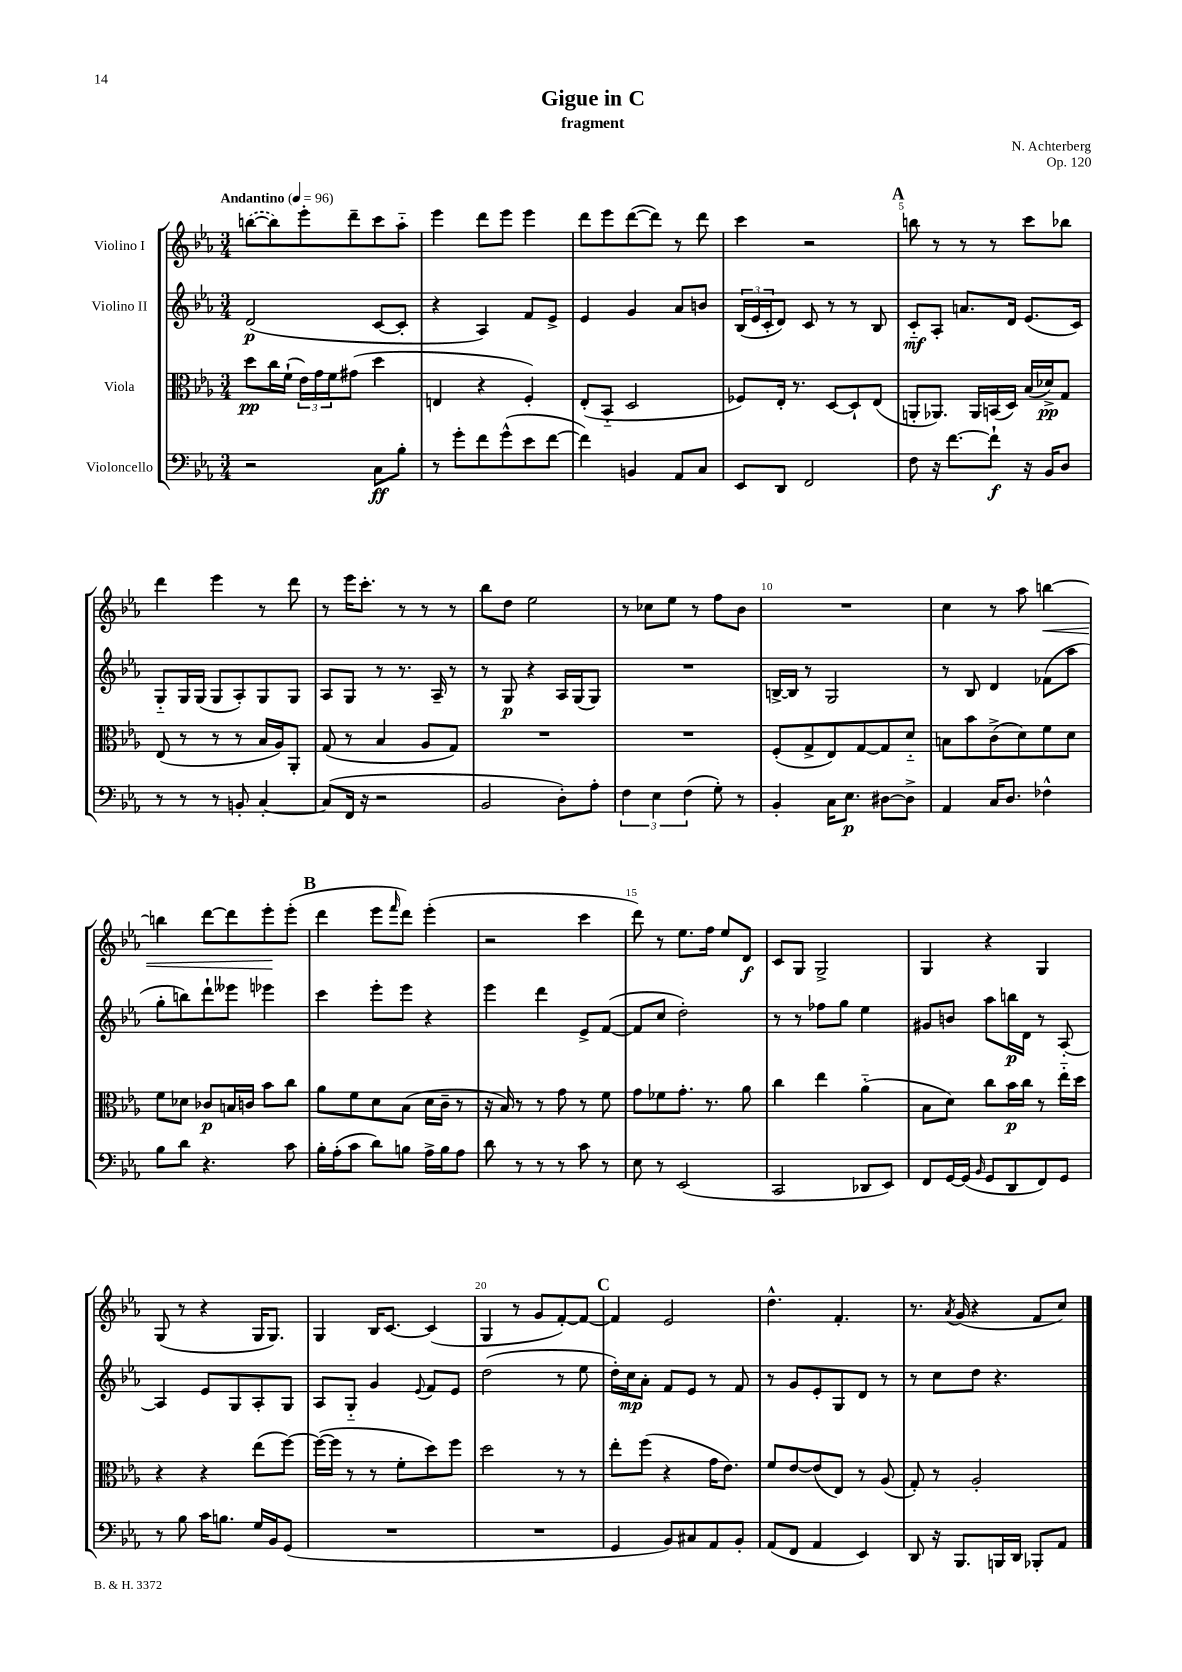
\header { title = "Gigue in C" composer = "N. Achterberg" subtitle = "fragment" opus = "Op. 120" }
<<
\new StaffGroup <<
\new Staff = "s0" \with { instrumentName = "Violino I" } {
    \clef treble \key ees \major \numericTimeSignature \time 3/4 \tempo "Andantino" 4 = 96
    \once \slurDashed b''8~( b''8) ees'''8-. d'''8-- c'''8 aes''8-_ |
    ees'''4 d'''8 ees'''8 ees'''4 |
    d'''8 ees'''8 d'''8~( d'''8) r8 d'''8 |
    c'''4 r2 |
    \mark \markup { \bold "A" } b''8 r8 r8 r8 c'''8 bes''8 |
    d'''4 ees'''4 r8 d'''8 |
    r8 ees'''16 c'''8.-. r8 r8 r8 |
    bes''8 d''8 ees''2 |
    r8 ces''8 ees''8 r8 f''8 bes'8 |
    R2. |
    c''4 r8 aes''8 b''4~\< |
    b''4 d'''8~ d'''8 ees'''8-.\! ees'''8-.( |
    \mark \markup { \bold "B" } d'''4 ees'''8 \grace { f'''16 } d'''8) ees'''4-.( |
    r2 c'''4 |
    d'''8) r8 ees''8. f''16 ees''8 d'8\f |
    c'8 g8 g2-> |
    g4 r4 g4 |
    g8( r8 r4 g16 g8.) |
    g4 bes16 c'8.~ c'4( |
    g4 r8 g'8 f'8~-.) f'8~ |
    \mark \markup { \bold "C" } f'4 ees'2 |
    d''4.-^ f'4.-. |
    r8. \acciaccatura { aes'8 } g'16( r4 f'8 c''8) \bar "|." |
}
\new Staff = "s1" \with { instrumentName = "Violino II" } {
    \clef treble \key ees \major \numericTimeSignature \time 3/4
    d'2\p( c'8~ c'8-. |
    r4 aes4) f'8 ees'8-> |
    ees'4 g'4 aes'8 b'8 |
    \tuplet 3/2 { bes16( ees'16 c'16-. } d'8) c'8 r8 r8 bes8 |
    \mark \markup { \bold "A" } c'8-_\mf aes8-. a'8. d'16 ees'8.( c'16) |
    g8-_ g16 g16( g8 aes8-.) g8 g8 |
    aes8 g8 r8 r8. aes16-- r8 |
    r8 g8\p r4 aes16 g16( g8) |
    R2. |
    b16~-> b16 r8 g2 |
    r8 bes8 d'4 fes'8( aes''8 |
    g''8-. b''8) d'''8-! eeses'''8 ees'''4 |
    \mark \markup { \bold "B" } c'''4 ees'''8-. ees'''8 r4 |
    ees'''4 d'''4 ees'8-> f'8~( |
    f'8 c''8 d''2-.) |
    r8 r8 fes''8 g''8 ees''4 |
    gis'8 b'8 aes''8 b''16\p d'16 r8 aes8~-. |
    aes4 ees'8 g8 aes8-. g8 |
    aes8 g8-_ g'4 \appoggiatura { ees'8 } f'8 ees'8 |
    d''2( r8 ees''8 |
    \mark \markup { \bold "C" } d''16-.) c''16\mp aes'8-. f'8 ees'8 r8 f'8 |
    r8 g'8 ees'8-. g8 d'8 r8 |
    r8 c''8 d''8 r4. \bar "|." |
}
\new Staff = "s2" \with { instrumentName = "Viola" } {
    \clef alto \key ees \major \numericTimeSignature \time 3/4
    d''8\pp c''16 f'16-!( \tuplet 3/2 { ees'16) g'16 f'16 } gis'8( d''4 |
    e4 r4 f4-.) |
    ees8-.( bes,8-_ d2 |
    fes8) ees16-. r8. d8~ d8-! ees8( |
    \mark \markup { \bold "A" } a,8-. aes,8.) aes,16 b,16( d16) bes16( des'16->\pp) g8 |
    ees8( r8 r8 r8 bes16 aes16) aes,8-. |
    g8( r8 bes4 aes8 g8) |
    R2. |
    R2. |
    f8-.( g8-> ees8) g8~ g8 d'8-_ |
    b8 bes'8 c'8->( d'8) f'8 d'8 |
    f'8 des'8 ces'8\p b16 c'16 bes'8 c''8 |
    \mark \markup { \bold "B" } aes'8 f'8 d'8 bes8( d'16 c'16-- r8 |
    r16 bes16) r8 r8 g'8 r8 f'8 |
    g'8 fes'8 g'8.-. r8. aes'8 |
    c''4 ees''4 aes'4-_( |
    bes8 d'8) c''8 bes'16\p c''16 r8 ees''16-_ d''16 |
    r4 r4 ees''8( f''8~) |
    f''16~( f''16 r8 r8 f'8-. d''8) f''8 |
    d''2 r8 r8 |
    \mark \markup { \bold "C" } ees''8-. f''8( r4 g'16 ees'8.) |
    f'8 ees'8~ ees'8( ees8) r8 aes8( |
    g8-.) r8 aes2-. \bar "|." |
}
\new Staff = "s3" \with { instrumentName = "Violoncello" } {
    \clef bass \key ees \major \numericTimeSignature \time 3/4
    r2 c8\ff bes8-. |
    r8 g'8-. f'8 g'8-^( ees'8 f'8~ |
    f'4) b,4 aes,8 c8 |
    ees,8 d,8 f,2 |
    \mark \markup { \bold "A" } f8 r16 f'8.~ f'8-!\f r16 bes,16 d8 |
    r8 r8 r8 b,8-. c4~-. |
    c8( f,16 r16 r2 |
    bes,2 d8-.) aes8-. |
    \tuplet 3/2 { f4 ees4 f4( } g8-.) r8 |
    bes,4-. c16 ees8.\p dis8~ dis8-> |
    aes,4 c16 d8. fes4-^ |
    bes8 d'8 r4. c'8 |
    \mark \markup { \bold "B" } bes16-. aes16-.( c'8 d'8) b8 aes16-> b16 aes8 |
    d'8 r8 r8 r8 c'8 r8 |
    ees8 r8 ees,2( |
    c,2 des,8 ees,8) |
    f,8 g,16~ g,16( \grace { bes,16 } g,8 d,8 f,8) g,8 |
    r8 bes8 c'16 b8. g16 bes,16 g,8( |
    R2. |
    R2. |
    \mark \markup { \bold "C" } g,4 bes,8) cis8 aes,8 bes,8-. |
    aes,8( f,8 aes,4 ees,4) |
    d,8 r16 bes,,8. b,,16 d,16 bes,,8-. aes,8 \bar "|." |
}
>>
>>
\layout { \context { \Score \override BarNumber.break-visibility = ##(#f #t #t) barNumberVisibility = #(every-nth-bar-number-visible 5) } }
